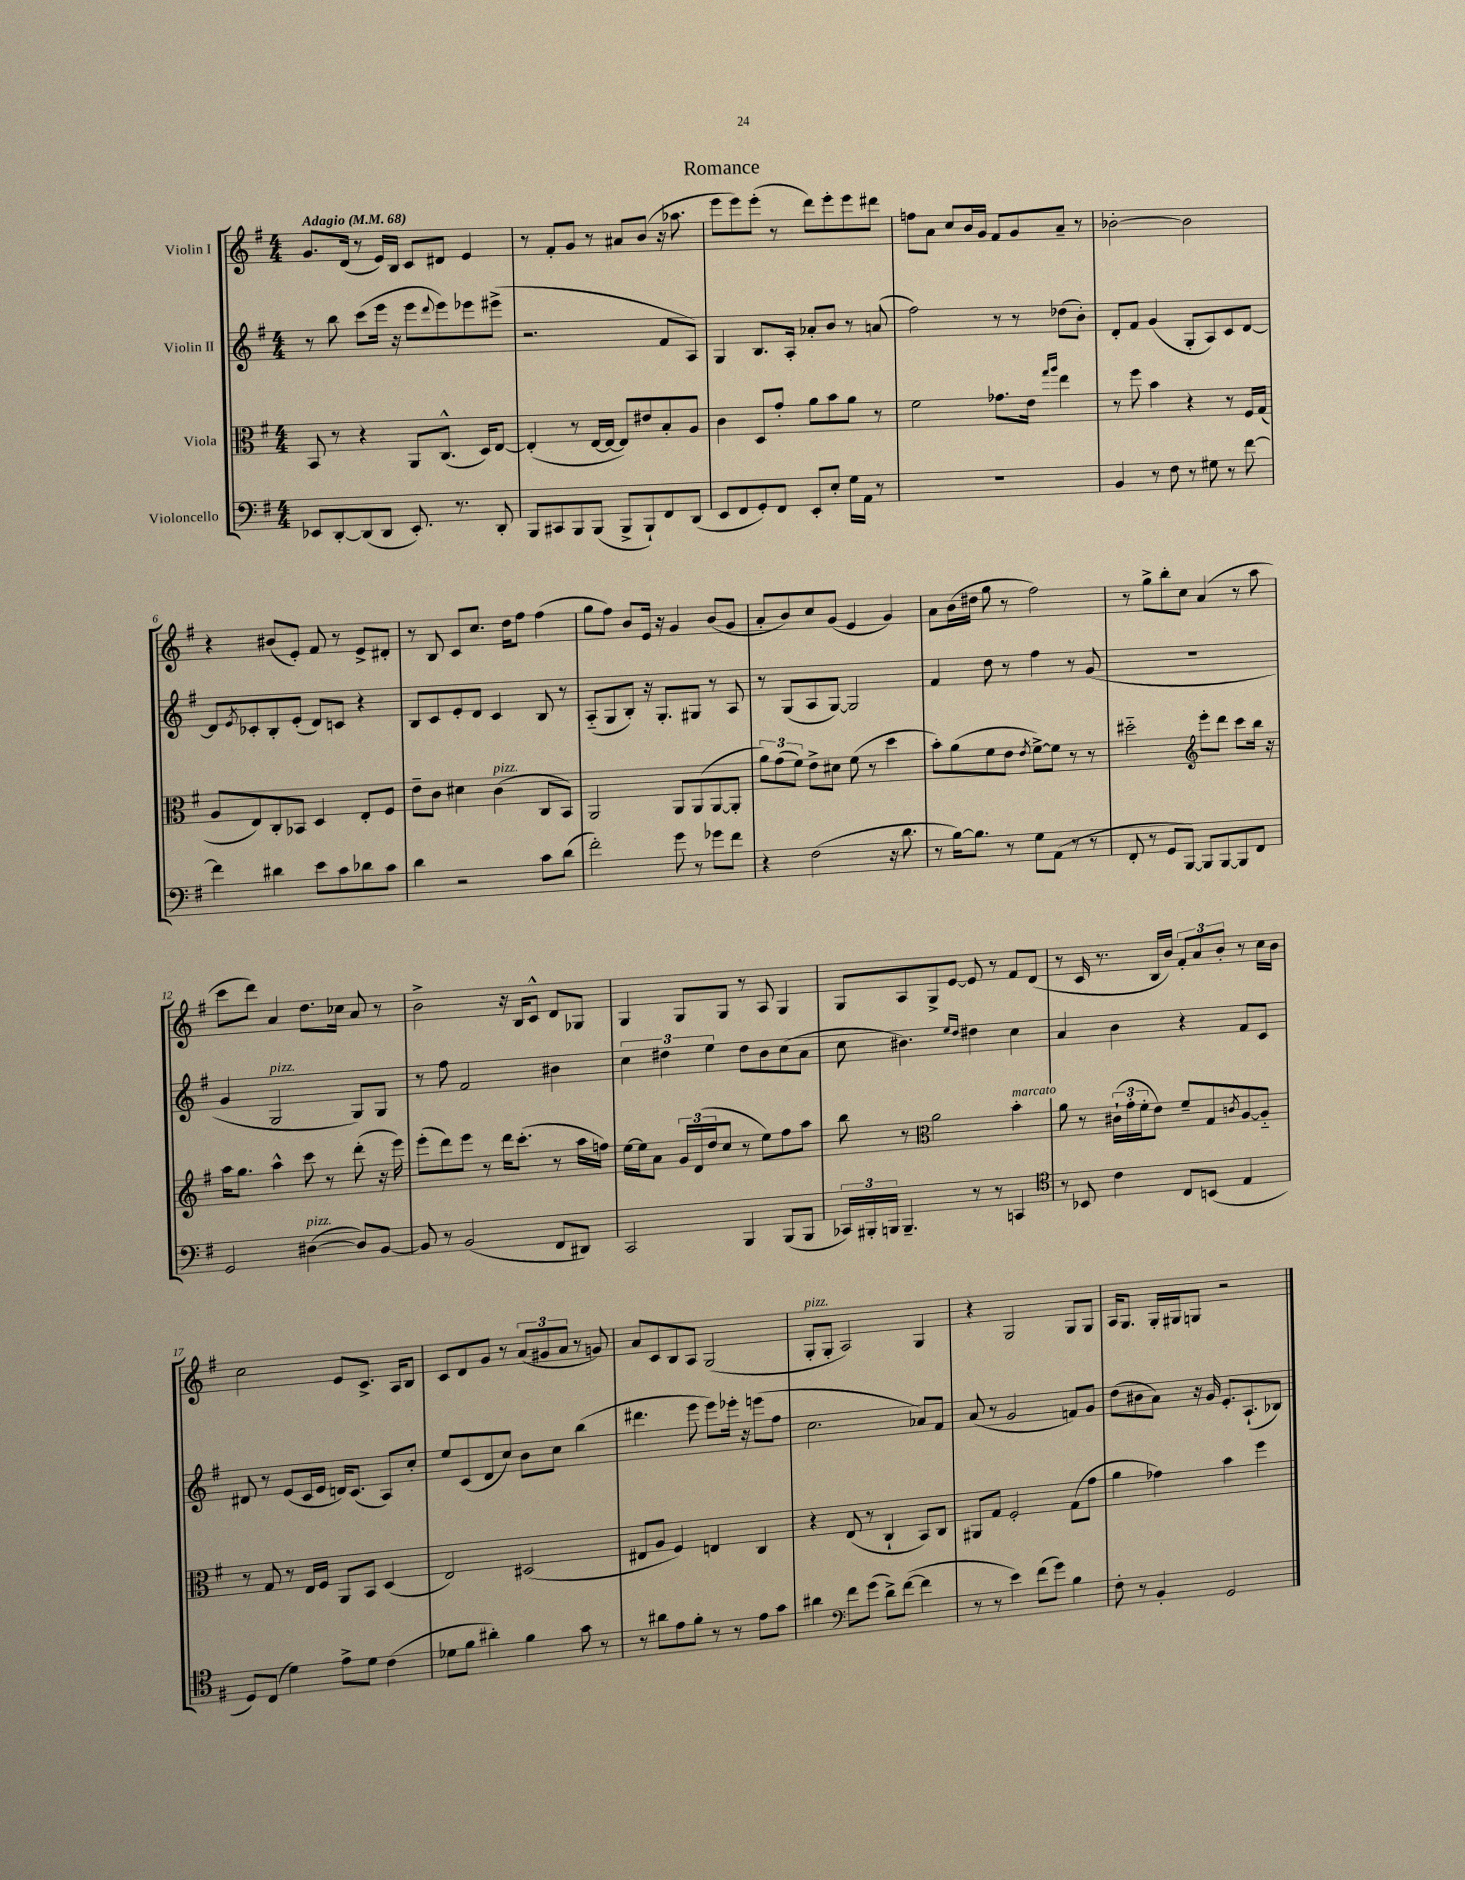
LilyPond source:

\header { title = "Romance" }
<<
\new StaffGroup <<
\new Staff = "s0" \with { instrumentName = "Violin I" } {
    \clef treble \key g \major \numericTimeSignature \time 4/4 \tempo "Adagio" 4 = 68
    g'8. d'16( r8 e'16) b16 c'8 dis'8 e'4 |
    r8 fis'8-. g'8 r8 ais'8 b'8( r16 aes''8. |
    e'''8 e'''8) e'''8-.( r8 d'''8) e'''8-. e'''8 dis'''8 |
    f''8 a'8 c''8 b'16 g'16 fis'8 g'8 a'8-- r8 |
    bes'2~-. bes'2 |
    r4 bis'8( e'8-.) fis'8 r8 e'8-> dis'8-. |
    r8 b8 c'8 c''8. d''16 fis''8 fis''4( |
    g''8 fis''8) b'8 e'16 r16 g'4 b'8( g'8 |
    a'8-. b'8) c''8 g'8( e'4 g'4) |
    a'8 b'16( dis''16 g''8 r8 fis''2) |
    r8 g''8-> b''8-. c''8 a'4( r8 a''8 |
    c'''8 d'''8) a'4 d''8. ces''16 a'8 r8 |
    b'2-> r16 b16 c'8-^ d'8 ges8 |
    g4 g8 g8 r8 a8 g4 |
    g8 a8 g8-> e'8~ e'8 r8 fis'8 d'8( |
    r8 c'16 r8. b16 b'16) \tuplet 3/2 { fis'8-. a'8 b'8-. } r8 c''16 b'16 |
    c''2 e'8 c'8.-> a16 b8 |
    c'8 d'8 g'8 r8 \tuplet 3/2 { a'8( gis'8 a'8 } r8 g'8) |
    a'8 c'8 b8 a8 g2( |
    g8-.^\markup { \italic "pizz." } g8-. a2) g4 |
    r4 g2 g8 g8 |
    a16 g8. g16-. gis16 g8 r2 \bar "|." |
}
\new Staff = "s1" \with { instrumentName = "Violin II" } {
    \clef treble \key g \major \numericTimeSignature \time 4/4
    r8 b''8 c'''8( e'''16 r16 e'''8 \appoggiatura { d'''8 } e'''8) ees'''8 eis'''8->( |
    r2. fis'8 a8) |
    g4 b8. a16-. aes'8-. b'8 r8 a'8( |
    fis''2) r8 r8 des''8( b'8-.) |
    d'8-. fis'8 g'4( g8-. a8) c'8 d'8~ |
    d'8 \acciaccatura { e'8 } ces'8-. b8-. e'8-.( d'8) c'8 r4 |
    b8 c'8 e'8-. d'8 c'4 b8 r8 |
    a8-_( g8 b8-.) r16 g8.-. gis8 r8 a8 |
    r8 g8( a8 g8~) g2 |
    fis'4 d''8 r8 fis''4 r8 g'8( |
    R1 |
    g'4 g2^\markup { \italic "pizz." } g8) g8 |
    r8 fis''8 fis'2 bis'4 |
    \tuplet 3/2 { c''4 dis''4 e''4 } dis''8 b'8 c''8( a'8 |
    c''8 bis'4.) \grace { e''16 d''16 } dis''4 c''4 |
    a'4 b'4 r4 fis'8 c'8 |
    dis'8 r8 e'8( c'16 e'16 d'16) c'8.( a8) c''8-. |
    e''8 c'8( d'8 c''8) b'8 c''8 b''4( |
    dis'''4. e'''8 e'''8) ees'''16-. r16 e'''8( fis''8 |
    c''2. aes'8) fis'8 |
    a'8( r8 g'2 f'8) g'8 |
    d''8( bis'8 a'8) r16 g'16 e'8.-. a8.-!( bes8) \bar "|." |
}
\new Staff = "s2" \with { instrumentName = "Viola" } {
    \clef alto \key g \major \numericTimeSignature \time 4/4
    b,8 r8 r4 a,8 c8.-^( d16) e8~ |
    e4-.( r8 e16~ e16~ e8) eis'8 b8-. a8 |
    c'4 d8 g'8-. a'8 b'8 a'8 r8 |
    fis'2 ges'8. e'16 \grace { g''16 a''16 } e''4 |
    r8 fis''8 b'4 r4 r8 fis16 g16( |
    a8 e8) c8-. bes,8 d4 e8-. fis8 |
    e'8-- c'8 dis'4 c'4^\markup { \italic "pizz." }( c8 b,8) |
    a,2 a,8 a,8( a,8~ a,8-. |
    \tuplet 3/2 { a'8) g'8( fis'8) } e'8-> dis'8 fis'8( r8 d''4 |
    b'8-.) a'8( fis'8 e'8 \acciaccatura { e'8 } fis'8~->) fis'8 r8 r8 |
    dis''2-_ \clef treble e'''8-. d'''8 c'''8 b''16 r16 |
    a''16 g''8. a''4-^ c'''8 r8 d'''8-.( r16 e'''16) |
    e'''8-.( d'''8) e'''8 r8 d'''16 c'''8.-.( r8 a''16 f''16) |
    e''16~ e''16 a'8 \tuplet 3/2 { g'16 d'16( d''16 } c''8 r8 e''8) fis''8 a''8 |
    b''8 r8 \clef alto a'2 b'4-.^\markup { \italic "marcato" } |
    a'8 r8 \tuplet 3/2 { cis'16-!( g'16-. fis'16-. } e'8) fis'8-- g8 \acciaccatura { c'8 } a8~ a8-_ |
    r8 g8 r8 e16 fis16 a,8 b,8 d4( |
    e2) dis2( |
    eis8 a8 fis4) e4 c4 |
    r4 e8( r8 c4-! b,8) c8 |
    ais,8 g8 fis2-. g8( g'8 |
    a'4 ges'4) b'4 fis''4 \bar "|." |
}
\new Staff = "s3" \with { instrumentName = "Violoncello" } {
    \clef bass \key g \major \numericTimeSignature \time 4/4
    ees,8 d,8~-. d,8( d,8 ees,8.-.) r8. d,8-. |
    b,,8 cis,8 b,,8 b,,8( b,,8-> b,,8-!) fis,8 d,8( |
    e,8 fis,8 g,8-.) fis,8 e,8-. e8-. g16 a,16 r8 |
    r1 |
    b,4 r8 fis8 r8 gis8 r8 fis'8~ |
    fis'4 dis'4 e'8 c'8 des'8 c'8 |
    d'4 r2 c'8 d'8( |
    fis'2-.) g'8 r8 ges'8 fis'8 |
    r4 fis2( r16 d'8. |
    r8 b16~) b8. r8 g8 a,8( r8 r8 |
    fis,8-. r8 g,8 b,,8~) b,,8 b,,8~ b,,8 fis,8 |
    g,2 dis4~^\markup { \italic "pizz." }( dis8) b,8~ |
    b,8 r8 b,2( fis,8 dis,8) |
    c,2 b,,4 b,,8( b,,8 |
    \tuplet 3/2 { ces,16) bis,,16-. b,,16 } b,,4.-- r8 r8 c,4 |
    \clef tenor r8 bes,8 c'4 c8 b,8( e4 |
    d8) c8( d'4) e'8-> d'8 c'4( |
    des'8 fis'8 ais'4-.) fis'4 g'8 r8 |
    r8 ais'8 e'8 fis'8-. r8 r8 e'8 g'8 |
    ais'4 \clef bass fis'8 g'8( d'8->) fis'8~( fis'4 |
    r8 r8 e'4) fis'8( g'8) b4 |
    fis8-. r8 b,4-. g,2 \bar "|." |
}
>>
>>
